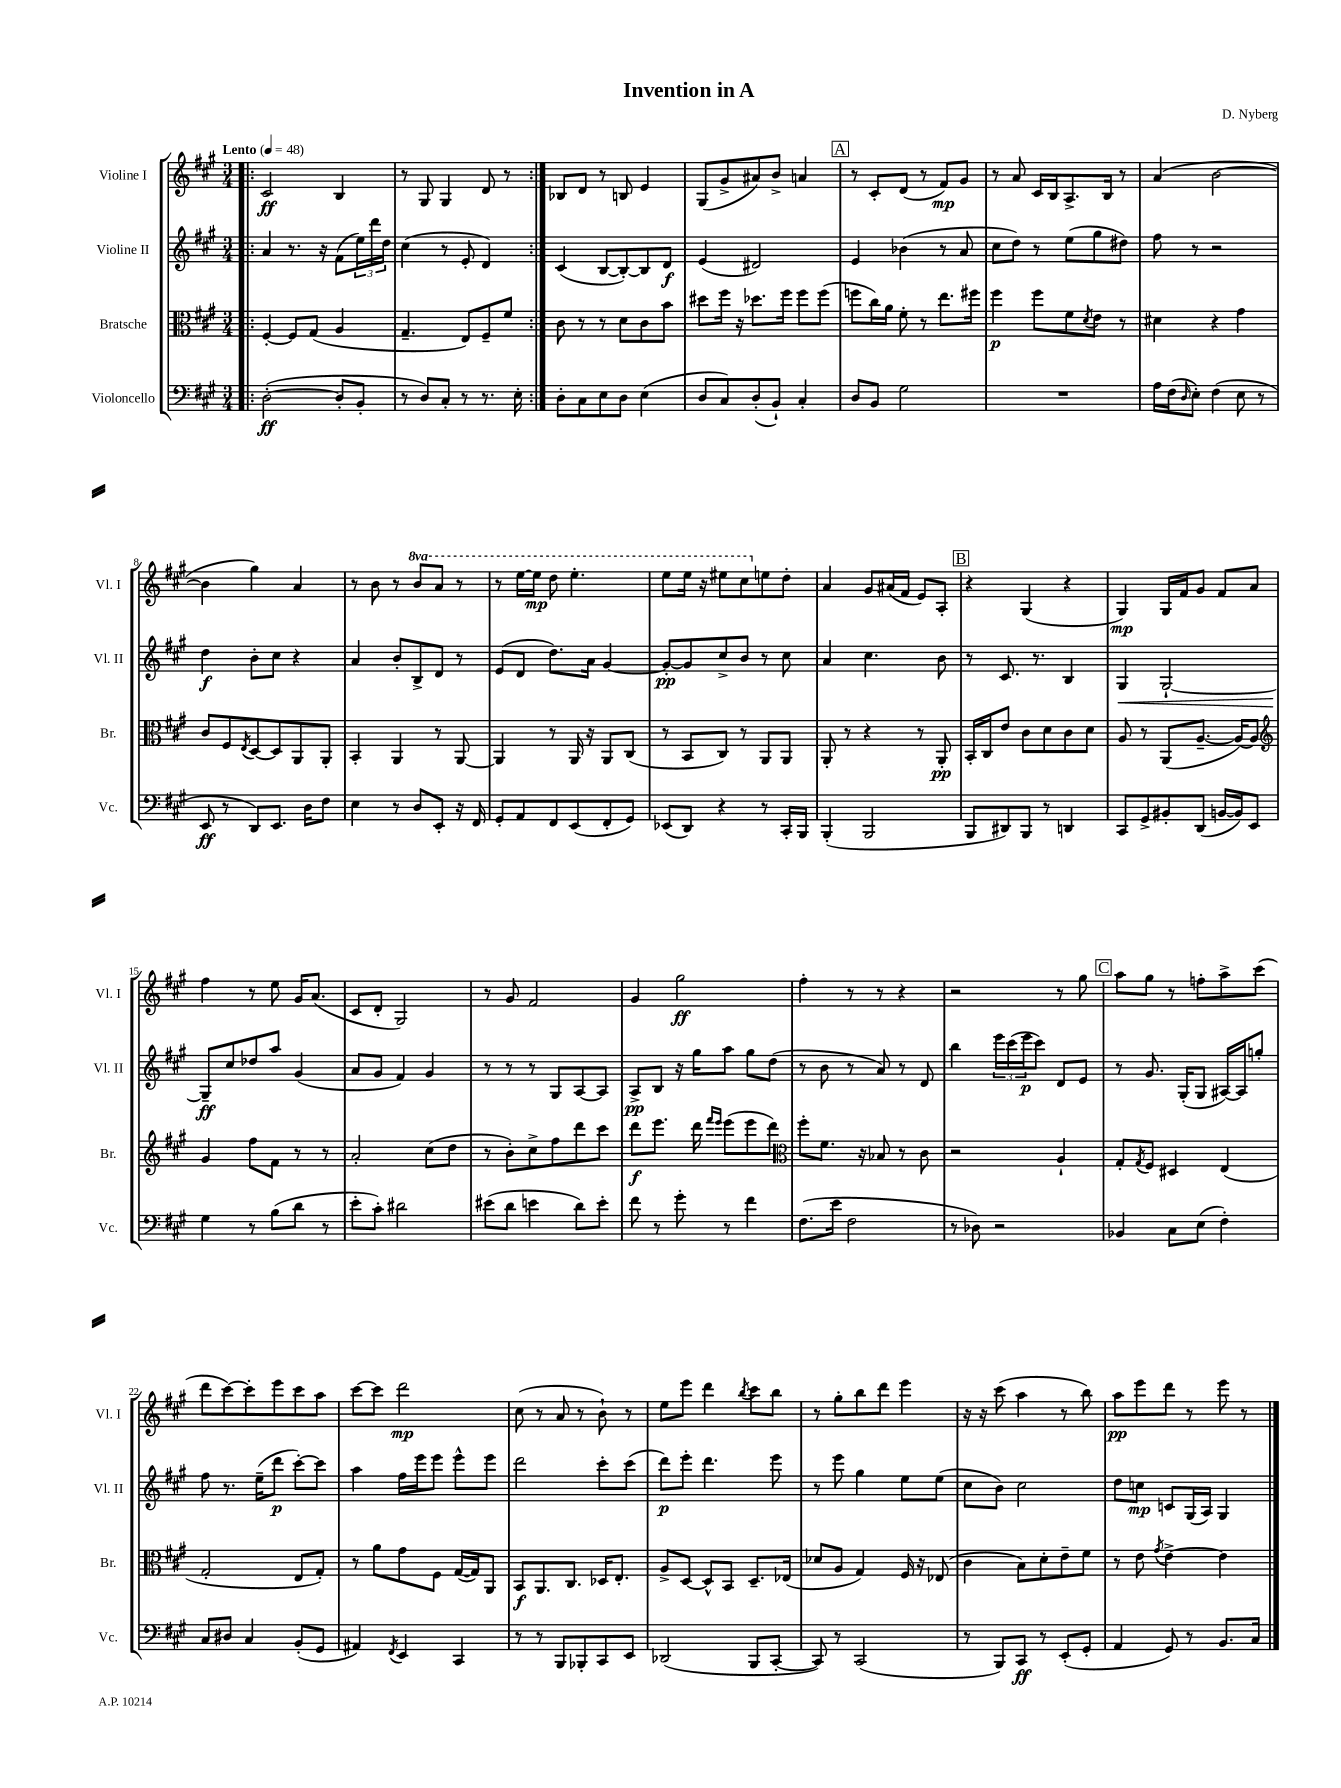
\header { title = "Invention in A" composer = "D. Nyberg" }
<<
\new StaffGroup <<
\new Staff = "s0" \with { instrumentName = "Violine I" shortInstrumentName = "Vl. I" } {
    \clef treble \key a \major \numericTimeSignature \time 3/4 \set Staff.ottavationMarkups = #ottavation-simple-ordinals \tempo "Lento" 4 = 48
    \repeat volta 2 { \bar ".|:" cis'2\ff b4 |
    r8 gis8 gis4 d'8 r8 | }
    bes8 d'8 r8 b8 e'4 |
    gis8( gis'8-> ais'8) b'8-> a'4 |
    \mark \markup { \box "A" } r8 cis'8-. d'8( r8 fis'8\mp) gis'8 |
    r8 a'8 cis'16 b16 a8.-> b16 r8 |
    a'4( b'2~ |
    b'4 gis''4) a'4 |
    r8 b'8 r8 \ottava #1 b''8 a''8 r8 |
    r8 e'''16~ e'''16\mp d'''8 e'''4.-. |
    e'''8 e'''16 r16 eis'''8 cis'''8 \ottava #0 e''!8 d''8-. |
    a'4 gis'8 ais'16( fis'16 e'8) a8-. |
    \mark \markup { \box "B" } r4 gis4( r4 |
    gis4\mp) gis16 fis'16 gis'8 fis'8 a'8 |
    fis''4 r8 e''8 gis'16 a'8.( |
    cis'8 d'8-. gis2) |
    r8 gis'8 fis'2 |
    gis'4 gis''2\ff |
    fis''4-. r8 r8 r4 |
    r2 r8 gis''8 |
    \mark \markup { \box "C" } a''8 gis''8 r8 f''8-. a''8-> cis'''8( |
    d'''8 cis'''8~) cis'''8-. e'''8 cis'''8 a''8 |
    cis'''8~ cis'''8 d'''2\mp |
    cis''8( r8 a'8 r8 b'8-!) r8 |
    e''8 e'''8 d'''4 \acciaccatura { b''8 } cis'''8 b''8 |
    r8 gis''8-. b''8 d'''8 e'''4 |
    r16 r16 cis'''8( a''4 r8 b''8) |
    a''8\pp e'''8 d'''8 r8 e'''8 r8 \bar "|." |
}
\new Staff = "s1" \with { instrumentName = "Violine II" shortInstrumentName = "Vl. II" } {
    \clef treble \key a \major \numericTimeSignature \time 3/4
    \repeat volta 2 { \bar ".|:" a'4 r8. r16 fis'8( \tuplet 3/2 { e''16) d'''16 d''16 } |
    cis''4( r8 e'8-. d'4) | }
    cis'4( b8~ b8~-.) b8 d'8\f |
    e'4( dis'2) |
    \mark \markup { \box "A" } e'4 bes'4( r8 a'8 |
    cis''8 d''8) r8 e''8( gis''8 dis''8) |
    fis''8 r8 r2 |
    d''4\f b'8-. cis''8 r4 |
    a'4 b'8-. b8-> d'8 r8 |
    e'8( d'8 d''8.) a'16 gis'4~ |
    gis'8~-.\pp gis'8 cis''8-> b'8 r8 cis''8 |
    a'4 cis''4. b'8 |
    \mark \markup { \box "B" } r8 cis'8. r8. b4 |
    gis4\< gis2~-! |
    gis8--\ff\! cis''8 des''8 a''8 gis'4( |
    a'8 gis'8 fis'4) gis'4 |
    r8 r8 r8 gis8 a8~ a8 |
    a8->\pp b8 r16 gis''16 a''8 gis''8 d''8( |
    r8 b'8 r8 a'8) r8 d'8 |
    b''4 \tuplet 3/2 { e'''16 cis'''16( e'''16\p } cis'''8) d'8 e'8 |
    \mark \markup { \box "C" } r8 gis'8. gis16-.( gis8 ais16~) ais16 g''8-. |
    fis''8 r8. e''16--( d'''8\p cis'''8~-.) cis'''8 |
    a''4 fis''16 e'''16 e'''8 e'''8-^ e'''8 |
    d'''2 cis'''8-. cis'''8( |
    d'''8\p) e'''8-. d'''4. e'''8 |
    r8 e'''8 gis''4 e''8 e''8( |
    cis''8 b'8) cis''2 |
    d''8 c''8\mp c'8 gis16( a16) gis4 \bar "|." |
}
\new Staff = "s2" \with { instrumentName = "Bratsche" shortInstrumentName = "Br." } {
    \clef alto \key a \major \numericTimeSignature \time 3/4
    \repeat volta 2 { \bar ".|:" fis4~-. fis8 gis8( a4 |
    gis4.-- e8) fis8-- fis'8 | }
    cis'8 r8 r8 d'8 cis'8 b'8 |
    dis''8 fis''16 r16 des''8. fis''16 fis''8 fis''8( |
    \mark \markup { \box "A" } f''8 cis''16) a'16 fis'8-. r8 e''8. fis''16 |
    fis''4\p fis''8 fis'8 \acciaccatura { d'8 } e'8 r8 |
    dis'4 r4 gis'4 |
    cis'8 fis8 \acciaccatura { e8 } d8~ d8 a,8 a,8-. |
    b,4-. a,4 r8 a,8~ |
    a,4 r8 a,16 r16 a,8 cis8( |
    r8 b,8 cis8) r8 a,8 a,8 |
    a,8-. r8 r4 r8 a,8-.\pp |
    \mark \markup { \box "B" } b,16-. cis16 e'8 cis'8 d'8 cis'8 d'8 |
    a8 r8 a,8( a8.~-- a16~) a8 |
    \clef treble gis'4 fis''8 fis'8 r8 r8 |
    a'2-. cis''8( d''8 |
    r8 b'8-.) cis''8-> fis''8 d'''8 cis'''8 |
    d'''8\f e'''8. d'''16 \grace { fis'''16 e'''16 } e'''8( e'''8 d'''8) |
    \clef alto fis''8-. fis'8. r16 bes8 r8 cis'8 |
    r2 a4-! |
    \mark \markup { \box "C" } gis8-. \acciaccatura { gis8 } fis8 dis4 e4( |
    gis2-. e8 gis8-.) |
    r8 a'8 gis'8 fis8 gis16~( gis16) a,8 |
    b,8\f a,8. cis8. des16 e8.-. |
    a8-> d8~ d8-^ b,8 d8.-- ees16( |
    des'8 a8 gis4) fis16 r16 ees8( |
    cis'4 b8) d'8-. e'8-- fis'8 |
    r8 e'8 \acciaccatura { gis'8 } e'4~-> e'4 \bar "|." |
}
\new Staff = "s3" \with { instrumentName = "Violoncello" shortInstrumentName = "Vc." } {
    \clef bass \key a \major \numericTimeSignature \time 3/4
    \repeat volta 2 { \bar ".|:" d2~-.\ff( d8-. b,8-. |
    r8 d8) cis8-. r8 r8. e16-. | }
    d8-. cis8 e8 d8 e4( |
    d8 cis8) d8-.( b,8-!) cis4-. |
    \mark \markup { \box "A" } d8 b,8 gis2 |
    R2. |
    a16 fis16( \grace { d16 } e8-.) fis4( e8 r8 |
    e,8\ff r8 d,8) e,8. d16 fis8 |
    e4 r8 d8 e,8-. r16 fis,16 |
    gis,8-. a,8 fis,8 e,8( fis,8-. gis,8) |
    ees,8( d,8) r4 r8 cis,16-. b,,16 |
    b,,4-.( b,,2 |
    \mark \markup { \box "B" } b,,8 dis,8) b,,8 r8 d,4 |
    cis,8 gis,8-> bis,8-. d,8( b,16~ b,16) e,8 |
    gis4 r8 b8( d'8 r8 |
    e'8-. cis'8-.) dis'2 |
    eis'8( d'8 e'4 d'8) e'8-. |
    fis'8 r8 gis'8-. r8 fis'4 |
    fis8.( e'16 fis2 |
    r8 des8) r2 |
    \mark \markup { \box "C" } bes,4 cis8 e8( fis4-.) |
    cis8 dis8 cis4 b,8-.( gis,8 |
    ais,4) \acciaccatura { fis,8 } e,4 cis,4 |
    r8 r8 b,,8 bes,,8-. cis,8 e,8 |
    des,2( b,,8 cis,8~-. |
    cis,8) r8 cis,2( |
    r8 b,,8) cis,8\ff r8 e,8-.( gis,8-. |
    a,4 gis,8) r8 b,8. cis16 \bar "|." |
}
>>
>>
